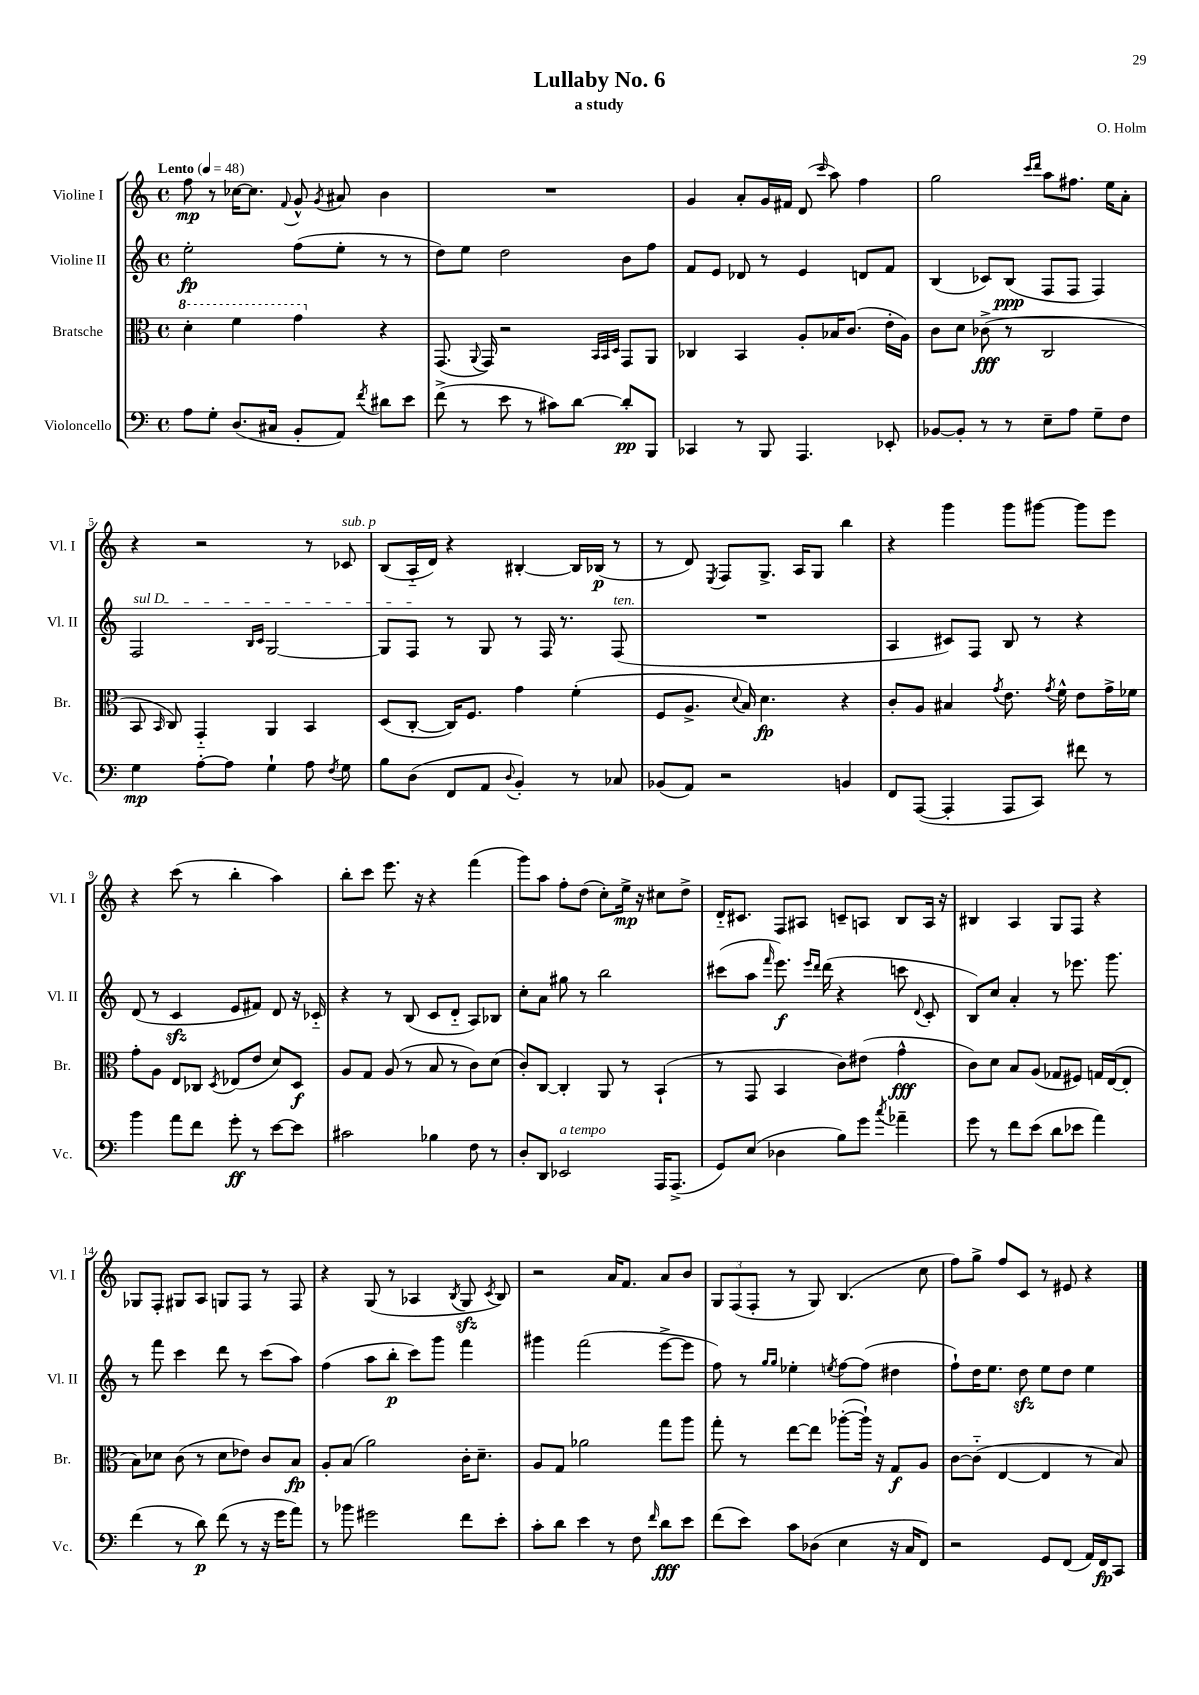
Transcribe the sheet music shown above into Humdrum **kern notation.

**kern	**dynam	**kern	**dynam	**kern	**dynam	**kern	**dynam
*part4	*part4	*part3	*part3	*part2	*part2	*part1	*part1
*staff4	*staff4	*staff3	*staff3	*staff2	*staff2	*staff1	*staff1
*I"Violoncello	*	*I"Bratsche	*	*I"Violine II	*	*I"Violine I	*
*I'Vc.	*	*I'Br.	*	*I'Vl. II	*	*I'Vl. I	*
*clefF4	*	*clefC3	*	*clefG2	*	*clefG2	*
*k[]	*	*k[]	*	*k[]	*	*k[]	*
*M4/4	*	*M4/4	*	*M4/4	*	*M4/4	*
*met(c)	*	*met(c)	*	*met(c)	*	*met(c)	*
*MM48	*	*MM48	*	*MM48	*	*MM48	*
*	*	*8va	*	*	*	*	*
=1	=1	=1	=1	=1	=1	=1	=1
!	!	!	!	!	!	!LO:TX:a:B:t=Lento	!
8A\L	.	4dd'\	.	2ee'\	fp	8ff\	mp
8G'\J	.	.	.	.	.	8r	.
(8.D/L	.	4ff\	.	.	.	[16cc-X\KL	.
.	.	.	.	.	.	8.cc-\J]	.
16C#X/Jk	.	.	.	.	.	.	.
.	.	.	.	.	.	8qqf/	.
8BB'/L	.	4gg\	.	(8ff\L	.	8g^^/	.
.	.	.	.	.	.	8qg/	.
8AA/J)	.	.	.	8ee'\J	.	8a#X/	.
8qf/	.	.	.	.	.	.	.
*	*	*X8va	*	*	*	*	*
8d#X\L	.	4r	.	8r	.	4b\	.
8e\J	.	.	.	8r	.	.	.
=2	=2	=2	=2	=2	=2	=2	=2
(8f^\	.	(8.GG/	.	8dd\L)	.	1r	.
8r	.	.	.	8ee\J	.	.	.
.	.	8qqAA/	.	.	.	.	.
.	.	16GG/)	.	.	.	.	.
8e\	.	2r	.	2dd\	.	.	.
8r	.	.	.	.	.	.	.
8c#X\L)	.	.	.	.	.	.	.
[8d\J	.	.	.	.	.	.	.
.	.	32qqBB/LLL	.	.	.	.	.
.	.	32qqBB/	.	.	.	.	.
.	.	32qqD/JJJ	.	.	.	.	.
8d'/L]	pp	8GG/L	.	8b\L	.	.	.
8BBB/J	.	8AA/J	.	8ff\J	.	.	.
=3	=3	=3	=3	=3	=3	=3	=3
4CC-X/	.	4C-X/	.	8f/L	.	4g/	.
.	.	.	.	8e/J	.	.	.
8r	.	4BB/	.	8d-X/	.	8a'/L	.
8BBB/	.	.	.	8r	.	16g/L	.
.	.	.	.	.	.	16f#X/JJ	.
4.AAA/	.	8A'/L	.	4e/	.	(8d/	.
.	.	.	.	.	.	16qqccc/	.
.	.	16B-X/K	.	.	.	8aa\)	.
.	.	(8.c/J	.	.	.	.	.
.	.	.	.	8dn/L	.	4ff\	.
8EE-X'/	.	16e'\LL	.	8f/J	.	.	.
.	.	16A\JJ)	.	.	.	.	.
=4	=4	=4	=4	=4	=4	=4	=4
[8BB-X/L	.	8c\L	.	(4B/	.	2gg\	.
8BB-'/J]	.	8d\J	.	.	.	.	.
8r	.	(8c-X^\	fff	8c-X/L)	.	.	.
8r	.	8r	.	(8B/J	ppp	.	.
.	.	.	.	.	.	16qqccc/LL	.
.	.	.	.	.	.	16qqddd/JJ	.
8E~\L	.	2C/	.	8F/L	.	8aa\L	.
8A\J	.	.	.	8F/J	.	8.ff#X\J	.
8G~\L	.	.	.	4F/)	.	.	.
.	.	.	.	.	.	16ee\KL	.
8F\J	.	.	.	.	.	8a'\J	.
!!LO:LB:g=z
=5	=5	=5	=5	=5	=5	=5	=5
!	!	!	!	!LO:TX:a:i:t=sul D	!	!	!
4G\	mp	8BB/	.	2F/	.	4r	.
.	.	16qqBB/	.	.	.	.	.
.	.	8C/)	.	.	.	.	.
[8A'\L	.	4GG/	.	.	.	2r	.
8A\J]	.	.	.	.	.	.	.
.	.	.	.	16qqB/LL	.	.	.
.	.	.	.	16qqc/JJ	.	.	.
4G`\	.	4AA/	.	[2G/	.	.	.
8A\	.	4BB/	.	.	.	8r	.
8qF/	.	.	.	.	.	.	.
!	!	!	!	!	!	!LO:TX:a:i:t=sub. p	!
8G\	.	.	.	.	.	8c-X/	.
=6	=6	=6	=6	=6	=6	=6	=6
8B\L	.	(8D/L	.	8G/L]	.	(8B/L	.
(8D\J	.	[8C'/J	.	8F/J	.	16A/L	.
.	.	.	.	.	.	16d/JJ)	.
8FF/L	.	16C/KL])	.	8r	.	4r	.
.	.	8.F/J	.	.	.	.	.
8AA/J	.	.	.	8G/	.	.	.
8qqD/	.	.	.	.	.	.	.
4BB'/)	.	4g\	.	8r	.	[4B#X'/	.
.	.	.	.	16F/	.	.	.
.	.	.	.	8.r	.	.	.
8r	.	(4f'\	.	.	.	16B#/LL]	.
.	.	.	.	.	.	(16B-X/JJ	p
!	!	!	!	!LO:TX:a:i:t=ten.	!	!	!
8C-X/	.	.	.	(8F/	.	8r	.
=7	=7	=7	=7	=7	=7	=7	=7
(8BB-X/L	.	8F/L	.	1r	.	8r	.
8AA/J)	.	8.A^/J	.	.	.	8d/)	.
.	.	.	.	.	.	8qE/	.
2r	.	.	.	.	.	8F/L	.
.	.	8qqd/	.	.	.	.	.
.	.	16B/)	.	.	.	.	.
.	.	4.d\	fp	.	.	8.G^/J	.
.	.	.	.	.	.	16A/KL	.
.	.	.	.	.	.	8G/J	.
4BBn/	.	4r	.	.	.	4bb\	.
=8	=8	=8	=8	=8	=8	=8	=8
8FF/L	.	8c'/L	.	4A/	.	4r	.
([8AAA/J	.	8A/J	.	.	.	.	.
4AAA'/]	.	4B#X/	.	8c#X/L)	.	4ggg\	.
.	.	.	.	8F/J	.	.	.
.	.	8qg/	.	.	.	.	.
8AAA/L	.	8.e\	.	8B/	.	8ggg\L	.
8CC/J)	.	.	.	8r	.	[8ggg#X\J	.
.	.	8qg/	.	.	.	.	.
.	.	16f^^\	.	.	.	.	.
8f#X\	.	8e\L	.	4r	.	8ggg#\L]	.
8r	.	16g^\L	.	.	.	8eee\J	.
.	.	16f-X\JJ	.	.	.	.	.
!!LO:LB:g=z
=9	=9	=9	=9	=9	=9	=9	=9
4b\	.	8g'\L	.	(8d/	.	4r	.
.	.	8A\J	.	8r	.	.	.
8a\L	.	8E/L	.	4czz/	.	(8ccc\	.
8f\J	.	8C-X/J	.	.	.	8r	.
.	.	8qD/	.	.	.	.	.
8g'\	ff	(8E-X/L	.	8e/L	.	4bb'\	.
8r	.	8e/J	.	8f#X/J)	.	.	.
[8e\L	.	8d/L)	.	8d/	.	4aa\)	.
8e\J]	.	8D/J	f	16r	.	.	.
.	.	.	.	16c-X/	.	.	.
=10	=10	=10	=10	=10	=10	=10	=10
2c#X\	.	8A/L	.	4r	.	8bb'\L	.
.	.	8G/J	.	.	.	8ccc\J	.
.	.	(8A/	.	8r	.	8.eee\	.
.	.	8r	.	(8B/	.	.	.
.	.	.	.	.	.	16r	.
4B-X\	.	8B/	.	8c/L	.	4r	.
.	.	8r	.	8d/J	.	.	.
8F\	.	8c\L)	.	8A/L)	.	(4fff\	.
8r	.	(8d\J	.	8B-X/J	.	.	.
=11	=11	=11	=11	=11	=11	=11	=11
8D'/L	.	8c'/L)	.	8cc'\L	.	8ggg\L)	.
8DD/J	.	[8C/J	.	8a\J	.	8aa\J	.
!LO:TX:a:i:t=a tempo	!	!	!	!	!	!	!
2EE-X/	.	4C'/]	.	8gg#X\	.	8ff'\L	.
.	.	.	.	8r	.	(8dd\J	.
.	.	8AA/	.	2bb\	.	8cc'\L)	.
.	.	8r	.	.	.	16ee^\Jk	mp
.	.	.	.	.	.	16r	.
16AAA/KL	.	(4BB`/	.	.	.	8cc#X\L	.
(8.AAA^/J	.	.	.	.	.	.	.
.	.	.	.	.	.	8dd^\J	.
=12	=12	=12	=12	=12	=12	=12	=12
8GG/L)	.	8r	.	(8ccc#X\L	.	16d/KL	.
.	.	.	.	.	.	8.c#X/J	.
(8E/J	.	8GG/	.	8aa\J	.	.	.
.	.	.	.	16qqfff/	.	.	.
4D-X\	.	4BB/	.	8.eee\)	f	8F/L	.
.	.	.	.	.	.	8A#X/J	.
.	.	.	.	16qqeee/LL	.	.	.
.	.	.	.	16qqddd/JJ	.	.	.
.	.	.	.	(16ddd\	.	.	.
8B\L)	.	8c\L)	.	4r	.	8cn~/L	.
8g\J	.	(8e#X\J	.	.	.	8An/J	.
8qcc/	.	.	.	.	.	.	.
4a-X~\	.	4g^^\	fff	8cccn\	.	8B/L	.
.	.	.	.	8qqd/	.	.	.
.	.	.	.	8c'/	.	16A/Jk	.
.	.	.	.	.	.	16r	.
=13	=13	=13	=13	=13	=13	=13	=13
8g\	.	8c\L)	.	8B/L)	.	4B#X/	.
8r	.	8d\J	.	8cc/J	.	.	.
8f\L	.	8B/L	.	4a'/	.	4A/	.
(8e\J	.	(8A/J	.	.	.	.	.
8d\L	.	8G-X/L	.	8r	.	8G/L	.
8e-X\J	.	8F#X/J)	.	8.eee-X\	.	8F/J	.
4a\)	.	16Gn/LL	.	.	.	4r	.
.	.	([16E/J	.	8.ggg\	.	.	.
.	.	8E'/J]	.	.	.	.	.
!!LO:LB:g=z
=14	=14	=14	=14	=14	=14	=14	=14
(4f\	.	8B\L)	.	8r	.	8G-X/L	.
.	.	8d-X\J	.	8fff\	.	8F'/J	.
8r	.	(8c\	.	4ccc\	.	8G#X/L	.
8d\)	p	8r	.	.	.	8A/J	.
(8f\	.	8d-\L	.	8ddd\	.	8Gn/L	.
8r	.	8e-X\J)	.	8r	.	8F/J	.
16r	.	8c/L	.	(8ccc\L	.	8r	.
16g\KL	.	.	.	.	.	.	.
8a\J)	.	8B/J	fp	8aa\J)	.	8F/	.
=15	=15	=15	=15	=15	=15	=15	=15
8r	.	8A'/L	.	(4ff\	.	4r	.
8b-X\	.	(8B/J	.	.	.	.	.
2g#X\	.	2a\)	.	8aa\L	.	(8G/	.
.	.	.	.	8bb'\J	p	8r	.
.	.	.	.	8ccc\L)	.	4A-X/	.
.	.	.	.	8ggg\J	.	.	.
.	.	.	.	.	.	8qB/	.
8f\L	.	16c'\KL	.	4fff\	.	8Gzz/	.
.	.	8.d~\J	.	.	.	.	.
.	.	.	.	.	.	8qc/	.
8e'\J	.	.	.	.	.	8B/)	.
=16	=16	=16	=16	=16	=16	=16	=16
8c'\L	.	8A/L	.	4ggg#X\	.	2r	.
8d\J	.	8G/J	.	.	.	.	.
4e\	.	2a-X\	.	(2fff\	.	.	.
8r	.	.	.	.	.	16a/KL	.
.	.	.	.	.	.	8.f/J	.
8F\	.	.	.	.	.	.	.
16qqf/	.	.	.	.	.	.	.
8d\L	fff	8gg\L	.	[8eee^\L	.	8a/L	.
8e\J	.	8aa\J	.	8eee\J]	.	8b/J	.
=17	=17	=17	=17	=17	=17	=17	=17
(8f\L	.	8gg'\	.	8ff\)	.	12G/L	.
.	.	.	.	.	.	(12F/	.
8e\J)	.	8r	.	8r	.	.	.
.	.	.	.	.	.	12F'/J	.
.	.	.	.	16qqgg/LL	.	.	.
.	.	.	.	16qqgg/JJ	.	.	.
8c\L	.	[8ee\L	.	4ee-X'\	.	8r	.
(8D-X\J	.	8ee\J]	.	.	.	8G/)	.
.	.	.	.	8qeen/	.	.	.
4E\	.	([8aa-X'\L	.	[8ff\L	.	(4.B/	.
.	.	16aa-`\Jk])	.	(8ff\J]	.	.	.
.	.	16r	.	.	.	.	.
16r	.	8G/L	f	4dd#X\	.	.	.
16C/KL	.	.	.	.	.	.	.
8FF/J)	.	8A/J	.	.	.	8cc\	.
=18	=18	=18	=18	=18	=18	=18	=18
2r	.	[8c\L	.	8ff`\L)	.	8ff\L)	.
.	.	(8c\J]	.	16dd\K	.	8gg^\J	.
.	.	.	.	8.ee\J	.	.	.
.	.	[4E/	.	.	.	8ff/L	.
.	.	.	.	8ddzz\	.	8c/J	.
8GG/L	.	4E/]	.	8ee\L	.	8r	.
(8FF/J	.	.	.	8dd\J	.	8e#X/	.
16AA/LL)	.	8r	.	4ee\	.	4r	.
16FF/J	fp	.	.	.	.	.	.
8CC/J	.	8B/)	.	.	.	.	.
==	==	==	==	==	==	==	==
*-	*-	*-	*-	*-	*-	*-	*-
